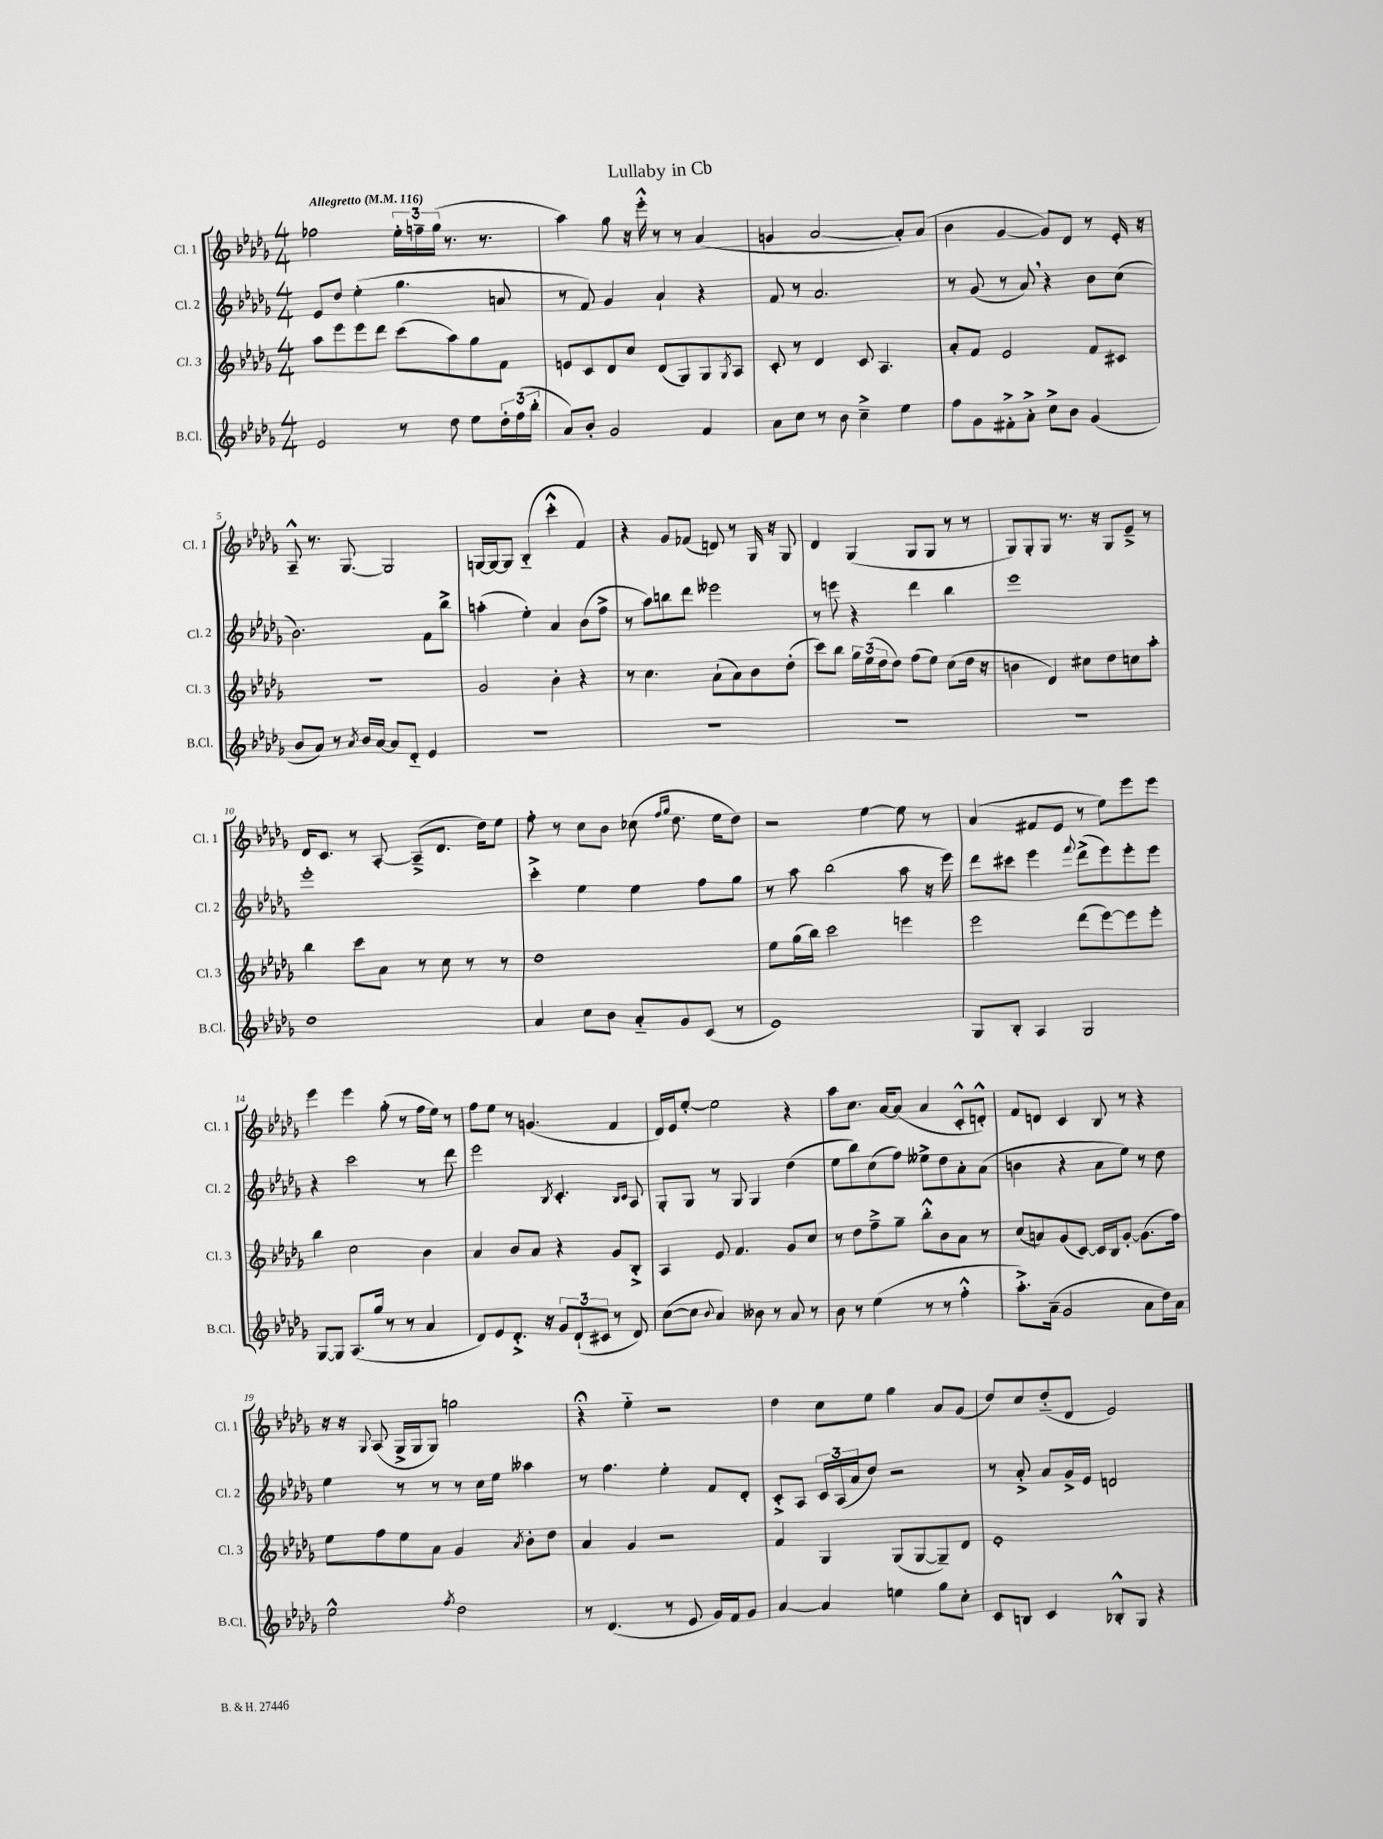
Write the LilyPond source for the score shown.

\header { title = "Lullaby in Cb" }
<<
\new StaffGroup <<
\new Staff = "s0" \with { instrumentName = "Cl. 1" shortInstrumentName = "Cl. 1" } {
    \clef treble \key des \major \numericTimeSignature \time 4/4 \tempo "Allegretto" 4 = 116
    fes''2 \tuplet 3/2 { ees''16-. f''16-- ges''16( } r8. r8. |
    aes''4) ges''8 r16 ees'''16-.-^ r8 r8 aes'4( |
    g'4 aes'2~ aes'8-.) aes'8( |
    bes'4 ges'4~ ges'8) des'8 r8 ees'16-. r16 |
    aes8---^ r8. ges8.~ ges2 |
    g16~ g16~ g8 bes4-_( c'''4-.-^ f'4) |
    r4 ges'8 fes'8( d'8) r8 ges16 r16 ges8 |
    des'4 ges4( ges8 ges8 r8 r8 |
    ges8) ges8-. ges8 r8. r16 ges8 ees'8---> r8 |
    des'16 c'8. r8 aes8~-. aes8--->( des'8. des''16) ees''8 |
    f''8-. r8 c''8 bes'8 ces''8( \grace { f''16 ges''16 } des''8. ees''16 des''8) |
    r2 ees''4~ ees''8 r8 |
    aes'4( fis'8 ees'8 r8 ees''8) ees'''8 ees'''8 |
    ees'''4 ees'''4 ges''8-.( r8 f''16 ees''16) r8 |
    f''8 ees''8 r8 g'4.( f'4 |
    des'16) ees'16 ees''8~-. ees''2 r4 |
    aes''8 c''8. aes'16~ aes'8( aes'4 c'8-.-^ d'8-.-^) |
    f'8 d'8 c'4 bes8 r8 r4 |
    r16 r16 \appoggiatura { ges8 } aes8( ges16-> ges16 ges8) g''2 |
    r4\fermata ees''4-_ r2 |
    des''4 c''8 ees''8 ges''4 aes'8 ges'8( |
    des''8) c''8 des''8-_( des'8 ees'2) \bar "|." |
}
\new Staff = "s1" \with { instrumentName = "Cl. 2" shortInstrumentName = "Cl. 2" } {
    \clef treble \key des \major \numericTimeSignature \time 4/4
    ees'8 des''8 ees''4-.( ges''4. a'8 |
    r8 f'8) ges'4 aes'4-! r4 |
    f'8 r8 aes'2. |
    r8 ges'8( r8 aes'8) \breathe r4 bes'8 c''8( |
    bes'2.) f'8 bes''8-> |
    a''4-.( ees''4-.) aes'4 bes'8( f''8-> |
    r8 aes''8) b''8 des'''8 eeses'''2 |
    r8 e'''8 r4 des'''4 bes''4 |
    ees'''1 |
    ees'''1-. |
    c'''4-.-> ees''4 ees''4 f''8 ges''8 |
    r8 aes''8 bes''2( aes''8 r16 ees'''16) |
    des'''8 cis'''8 ees'''4 \appoggiatura { f'''8 } des'''8->( ees'''8) ees'''8-. ees'''8 |
    r4 c'''2 r8 des'''8 |
    ees'''2 \acciaccatura { bes8 } c'4.-. \grace { bes16 c'16 } aes8 |
    ges8-. ges8 r8 ges8 ges4 des''4( |
    ees''8 bes''8) c''8( f''8) eeses''8-> des''8 aes'8-. aes'8( |
    b'4 r4 aes'8 ees''8) r8 des''8 |
    ees''4 r8 r8 r8 c''16 ees''16 aeses''4 |
    r8 f''4. ees''4-. f'8 des'8-. |
    c'8-.-> aes8 \tuplet 3/2 { c'16 aes16( aes'16 } des''8) r2 |
    r8 aes'8-.-> aes'8 ges'16-> ees'16 d'2 \bar "|." |
}
\new Staff = "s2" \with { instrumentName = "Cl. 3" shortInstrumentName = "Cl. 3" } {
    \clef treble \key des \major \numericTimeSignature \time 4/4
    aes''8 ees'''8 ees'''8 des'''8 c'''8( aes''8) ges''8 f'8 |
    e'8 c'8 des'8 c''8 des'8( ges8) ges8 \acciaccatura { ges8 } aes8 |
    c'8-. r8 des'4 c'8 aes4. |
    aes'8-. f'8 ees'2 f'8 cis'8 |
    R1 |
    ges'2 bes'4-. r4 |
    r8 c''4. aes'8-!( aes'8) bes'8 des''8-.( |
    c'''8) bes''8 \tuplet 3/2 { ges''16 ees''16( des''16 } des''8) f''8( ees''8) c''8( des''16 r16 |
    b'4 des'4) cis''8 des''8 c''8 aes''8-. |
    bes''4 c'''8 aes'8 r8 c''8 r8 r8 |
    des''1 |
    ees''8 ges''16( bes''16) c'''2 e'''4 |
    ees'''2 des'''8( ees'''8~) ees'''8 ees'''8-. |
    bes''4 c''2 bes'4 |
    aes'4 bes'8 aes'8 r4 ges'8 bes8-.-> |
    aes4 ees'8 f'4. ges'8 c''8 |
    r8 des''8 f''8---> ges''8-- bes''8-.-^ bes'8 aes'8 r8 |
    c''8( a'8) ges'8( c'8~) c'16 bes16 ges'8~-. ges'8.( f''16) |
    ees''8 f''8 ees''8 aes'8 ges'4 \acciaccatura { aes'8 } bes'8-. des''8 |
    aes'4 ges'4 r2 |
    f'4 ges4 ges8( ges8~ ges8--) des'8 |
    ees'1-. \bar "|." |
}
\new Staff = "s3" \with { instrumentName = "B.Cl." shortInstrumentName = "B.Cl." } {
    \clef treble \key des \major \numericTimeSignature \time 4/4
    ees'2 r8 des''8 ees''8 \tuplet 3/2 { des''16-. f''16( bes''16-. } |
    aes'8) bes'8-. ges'2 f'4 |
    aes'8 c''8 r8 bes'8 c''4---> ees''4 |
    f''8 ges'8 fis'8-.-> aes'8-.-> c''8-> bes'8 ges'4( |
    bes'8 aes'8) r8 \acciaccatura { aes'8 } bes'16 aes'16~ aes'8 des'8-_ ees'4 |
    R1 |
    R1 |
    R1 |
    R1 |
    des''1 |
    aes'4 c''8 bes'8 aes'8-_ ges'8 c'8( r8 |
    ees'1) |
    ges8 bes8-. aes4 ges2 |
    ges8~ ges8 aes8.( ges''16 r8 r8 aes'4 |
    des'8) ees'8 des'8.-.-> r16 \tuplet 3/2 { ges'8 des'8-!( cis'8 } r8 des'8) |
    c''8~( c''8 \appoggiatura { bes'8 } aes'4) beses'8 r8 aes'8 r8 |
    bes'8 r8 ees''4( r8 r8 f''4-.-^ |
    aes''8.-.->) aes'16--( ges'2 aes'8 des''16) aes'16 |
    ees''2-^ \acciaccatura { f''8 } des''2 |
    r8 des'4.( r8 ees'8 ges'16) f'16 ges'8 |
    aes'4~ aes'4 e''4 ges''8 c''8-. |
    c'8 b8 c'4 bes8-.-^ ges8 r4 \bar "|." |
}
>>
>>
